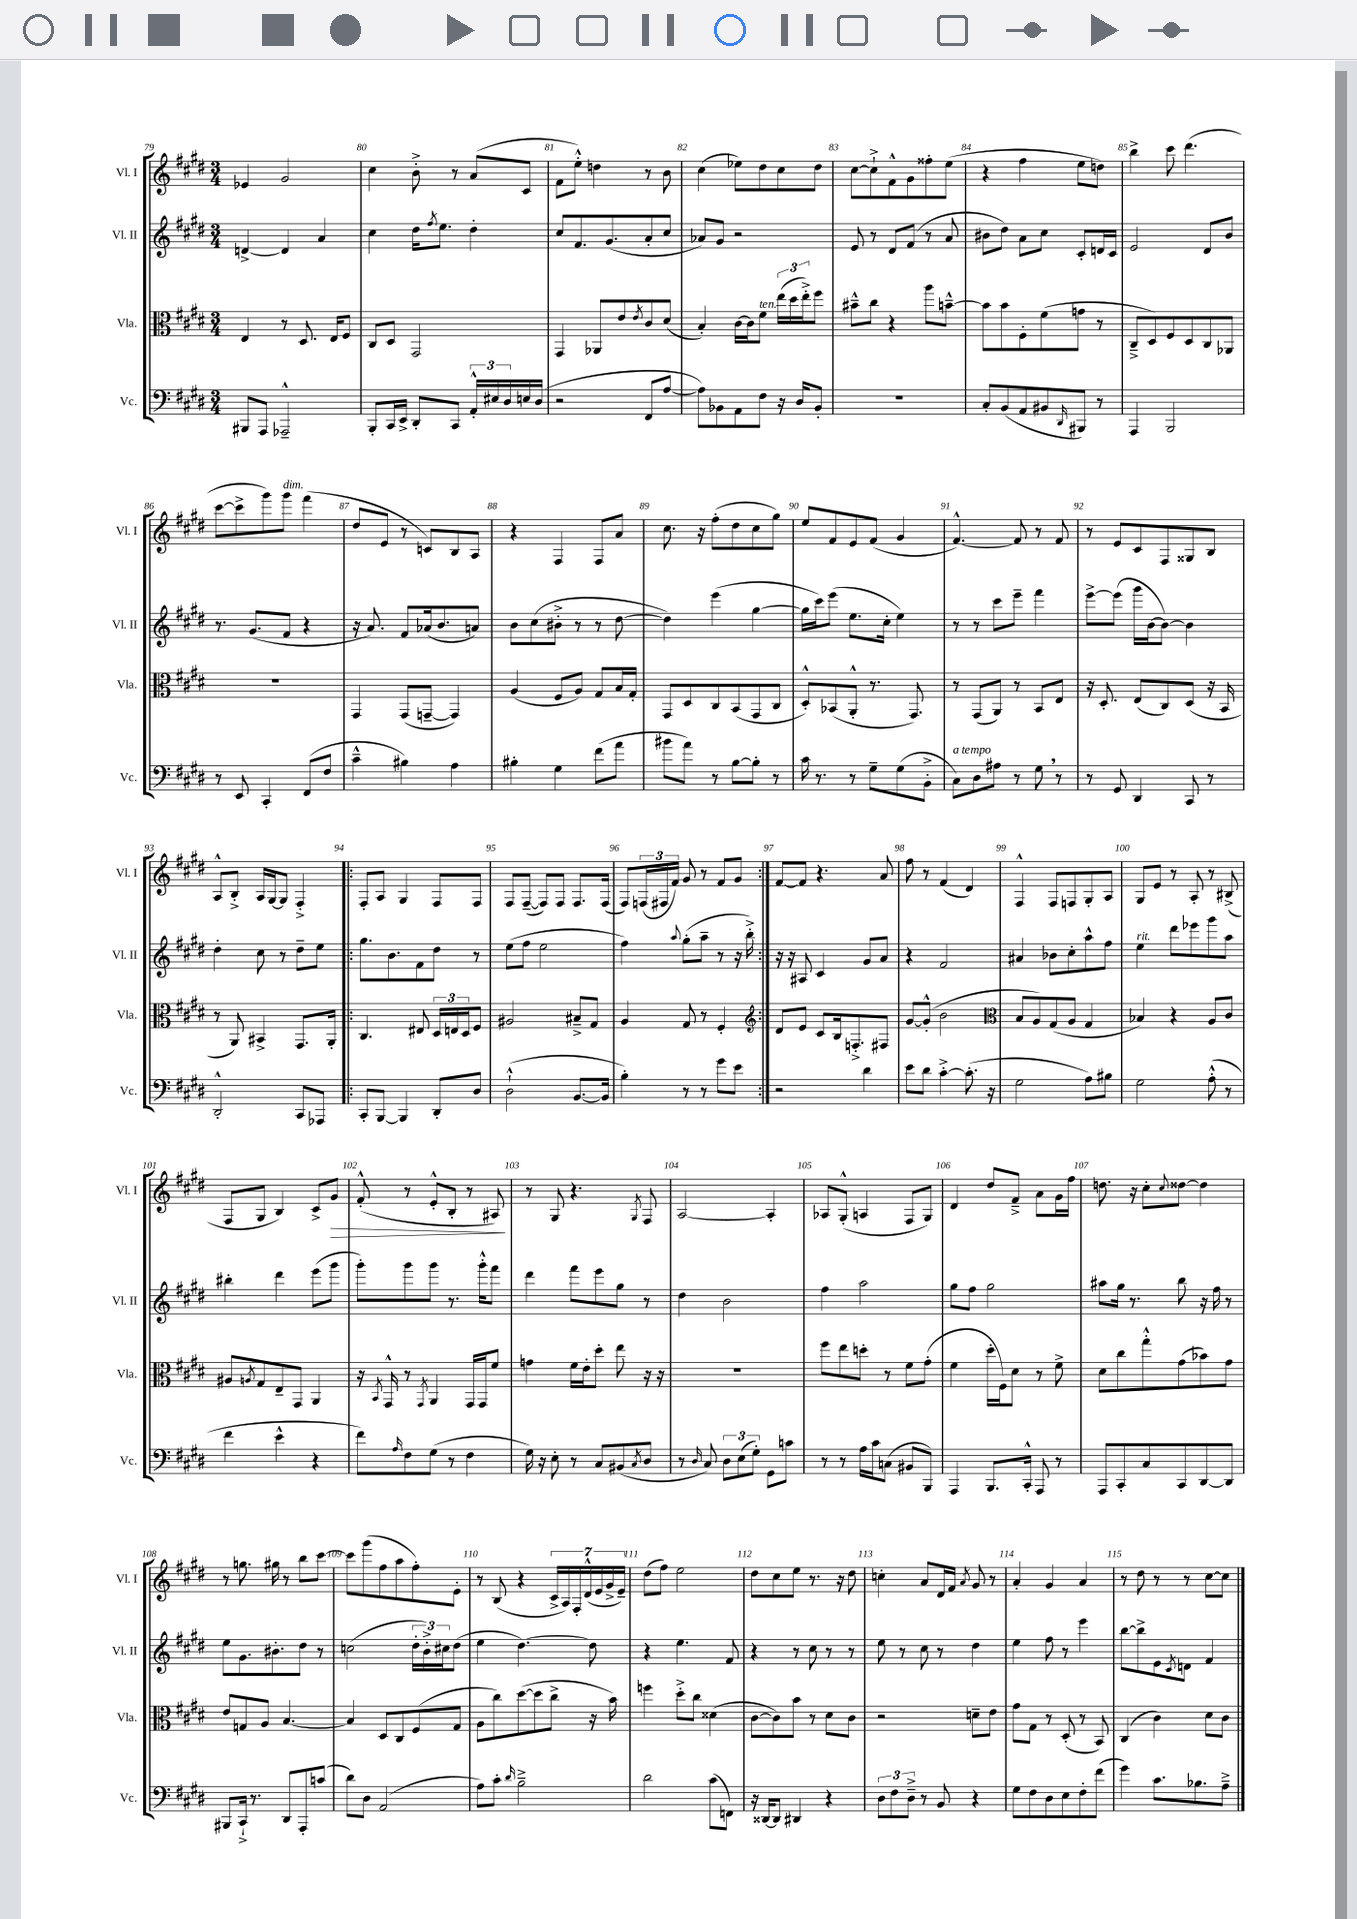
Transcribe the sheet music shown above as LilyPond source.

<<
\new StaffGroup <<
\new Staff = "s0" \with { instrumentName = "Vl. I" shortInstrumentName = "Vl. I" } {
    \clef treble \key e \major \numericTimeSignature \time 3/4
    ees'4 gis'2 |
    cis''4 b'8-.-> r8 a'8( cis'8 |
    fis'8 e''8-.-^) d''4 r8 b'8 |
    cis''4( ees''8) dis''8 cis''8 dis''8 |
    cis''8~ cis''8-!-> fis'8-^ gis'8 fisis''8-. e''8( |
    r4 fis''4 e''8 d''8) |
    b''4-> cis'''8 dis'''4.( |
    cis'''8~ cis'''8-> gis'''8) gis'''8^\markup { \italic "dim." } fis'''4( |
    dis''8 e'8 r8 c'8) b8 a8 |
    r4 fis4 fis8 a'8 |
    cis''8. r16 fis''8-.( dis''8 cis''8 gis''8) |
    e''8 fis'8 e'8 fis'8( gis'4 |
    fis'4.~-^) fis'8 r8 fis'8 |
    r8 e'8 cis'8 fis8 gisis8 b8 |
    a8-^ b8-.-> a16 gis16~ gis8 fis4-.-> |
    \repeat volta 2 { fis8-. a8 gis4 fis8 fis8 |
    fis8 fis8~--( fis8) fis8 fis8. fis16( |
    fis8) \tuplet 3/2 { f16( fis16 fis'16) } gis'8 r8 fis'8 gis'8 | }
    fis'8~ fis'8 r4. a'8 |
    fis''8 r8 fis'4( dis'4) |
    fis4-^ fis8 f8 gis8-. a8 |
    gis8 e'8 r8 a8-. r8 bis8->( |
    fis8 gis8 b4) cis'8-> gis'8\> |
    fis'8-.-^( r8 e'8-.-^ b8-. r8 ais8\!) |
    r8 gis8 r4. \acciaccatura { gis8 } fis8 |
    a2~ a4-. |
    aes8 gis8-.-^( a4 fis8 gis8) |
    dis'4 dis''8 fis'8---> a'8 gis'16 fis''16 |
    d''8. r16 cis''8-. \appoggiatura { cis''8 } disis''8~ disis''4 |
    r8 g''8. gis''16 r8 b''8 cis'''8~ |
    cis'''8 gis'''8( fis''8 a''8 fis''8-.) e'8-. |
    r8 b8( r4 \tuplet 7/4 { cis'16-> a16) fis16-. dis'16-^( e'16 gis'16-> e'16--) } |
    dis''8( fis''8) e''2 |
    dis''8 cis''8 e''8 r8. r16 dis''8 |
    c''4-. a'8 dis'16 fis'16 \acciaccatura { a'8 } gis'8 r8 |
    a'4-. gis'4 a'4 |
    r8 dis''8 r8 r8 cis''8~ cis''8 \bar "|." |
}
\new Staff = "s1" \with { instrumentName = "Vl. II" shortInstrumentName = "Vl. II" } {
    \clef treble \key e \major \numericTimeSignature \time 3/4
    d'4~-> d'4 a'4 |
    cis''4 dis''16 \acciaccatura { fis''8 } e''8. dis''4-. |
    cis''8 fis'8. gis'8.( a'8-. cis''8 |
    aes'8) gis'8 r2 |
    e'8 r8 dis'8 fis'8( r8 a'8 |
    bis'8 dis''8) a'8 cis''8 cis'8-. d'16 cis'16 |
    e'2 dis'8 b'8 |
    r8. gis'8.( fis'8 r4 |
    r16 a'8.) fis'8 aes'16( b'8. a'8) |
    b'8 cis''8( bis'8-.-> r8 r8 dis''8~ |
    dis''4) e'''4( gis''4~ |
    gis''16 cis'''16) e'''8( e''8. cis''16-. e''4) |
    r8 r8 cis'''8 e'''8-- fis'''4 |
    e'''8~-> e'''8( gis'''16 b'16~ b'8~) b'4 |
    dis''4-. cis''8 r8 dis''8-- e''8 |
    \repeat volta 2 { gis''8. b'8. fis'8 dis''8 r8 |
    e''8( fis''8 e''2 |
    fis''4) \appoggiatura { a''8 } gis''8-.( a''8-- r8 r16 b''16-.->) | }
    r16 r16 ais8 cis'4 gis'8 a'8 |
    r4 fis'2 |
    ais'4 bes'8 cis''8-. a''8-^ fis''8 |
    e''4^\markup { \italic "rit." } dis'''8 ees'''8 gis'''8 a''8 |
    bis''4-. dis'''4 e'''8( gis'''8 |
    gis'''8-.) gis'''8 gis'''8 r8. gis'''16-.-^ fis'''8 |
    dis'''4 fis'''8 e'''8 gis''8 r8 |
    dis''4 b'2 |
    fis''4 a''2 |
    gis''8 fis''8 gis''2 |
    ais''8 gis''16 r8. b''8 r16 fis''16 r8 |
    e''8 gis'8. bis'8.-. dis''8 r8 |
    c''2( \tuplet 3/2 { dis''16-. b'16-.->) cis''16 } dis''8( |
    e''4 dis''4.~) dis''8 |
    r4 e''4. fis'8 |
    r4 r8 cis''8 r8 r8 |
    e''8 r8 cis''8 r8 dis''4 |
    e''4 fis''8 r8 e'''4 |
    b''8~ b''8-> e'8 \acciaccatura { cis'8 } d'8 fis'4 \bar "|." |
}
\new Staff = "s2" \with { instrumentName = "Vla." shortInstrumentName = "Vla." } {
    \clef alto \key e \major \numericTimeSignature \time 3/4
    e4 r8 dis8. e16 fis8 |
    cis8 dis8 gis,2 |
    gis,4 aes,8 e'8 \acciaccatura { e'8 } cis'8 dis'8( |
    b4-.) cis'16~ cis'16 fis'8^\markup { \italic "ten." } \tuplet 3/2 { e''16( dis''16 e''16-.->) } fis''8 |
    bis'8---^ cis''8 r4 a''8 b'8~---^ |
    b'8 b'8 fis8-. fis'8( g'8 r8 |
    cis8---> dis8) fis8 dis8 cis8 aes,8 |
    R2. |
    gis,4 gis,8( g,8~-- g,4) |
    a4( fis8 a8) gis8 b16 gis16-. |
    gis,8 dis8 cis8 b,8( gis,8 cis8 |
    dis8-.-^) bes,8( a,8-.-^ r8. gis,8.) |
    r8 gis,8( a,8) r8 b,8 e8 |
    r16 dis8.-. e8( cis8) dis8( r16 b,16 |
    r8 a,8) bis,4-> gis,8. a,16-. |
    \repeat volta 2 { cis4. eis8 \tuplet 3/2 { dis16 e16 dis16 } fis8 |
    ais2 bis8---> gis8 |
    a4 gis8 r8 fis4-. | }
    \clef treble dis'8 e'8 cis'8 b16 f8.-.-> fis8 |
    gis'8~ gis'8-.-^( b'2 |
    \clef alto b8 a8) gis8( a8 gis4 |
    bes4) r4 a8 cis'8 |
    ais8 \acciaccatura { a8 } gis8 e8-- gis,8 a,4 |
    r16 \acciaccatura { b,8 } gis,16-^ r8 \acciaccatura { gis,8 } a,4 gis,16 gis,16 fis'8 |
    g'4 fis'16 e'16-. dis''8-. e''8 r16 r16 |
    R2. |
    fis''8 e''8 d''8-. r8 fis'8 gis'8-.( |
    fis'4 dis''16-. fis16) dis'8 r8 fis'8-> |
    dis'8 cis''8 gis''8-.-^ gis'8( bes'8) gis'8 |
    e'8 g8 a8 b4.~ |
    b4 dis8 cis8 fis8( gis8 |
    a8 cis''8) dis''8~( dis''8 cis''8-> r16 b'16) |
    f''4 dis''8-.-> cis''8 disis'4( |
    cis'8~ cis'8) b'8 r8 dis'8 cis'8 |
    r2 d'8-- e'8 |
    gis'8 gis8 r8 dis8-.( r8 b,8) |
    cis4( cis'4) dis'8 cis'8 \bar "|." |
}
\new Staff = "s3" \with { instrumentName = "Vc." shortInstrumentName = "Vc." } {
    \clef bass \key e \major \numericTimeSignature \time 3/4
    bis,,8 a,,8 aes,,2---^ |
    b,,8-. cis,16 e,16-> dis,8-. cis,8 \tuplet 3/2 { a,16-.-^ eis16 dis16 } e16 dis16( |
    r2 fis,8 a8~ |
    a8) bes,8 a,8 fis8 r16 dis16 bes,8-. |
    R2. |
    cis8-. b,8( a,8 bis,8 \grace { dis,16 } bis,,8) r8 |
    a,,4 b,,2 |
    r8 e,8 cis,4-. fis,8( fis8 |
    cis'4---^ bis4) a4 |
    bis4-. gis4 fis'8( a'8 |
    bis'8 a'8) r8 b8~ b8-. r8 |
    cis'16 r8. r8 gis8-- gis8( b,8-.-> |
    cis8^\markup { \italic "a tempo" }) dis8 ais8 r8 gis8 \breathe r8 |
    r8 gis,8 dis,4 cis,8 r8 |
    dis,2-.-^ cis,8 aes,,8 |
    \repeat volta 2 { cis,8-. b,,8~ b,,4 dis,8-. dis8 |
    dis2-!-^( b,8.~ b,16 |
    b4-.) r8 r8 gis'8 e'8 | }
    r2 dis'4 |
    e'8 dis'8 cis'4~-.-> cis'8.-.( r16 |
    gis2 a8) bis8 |
    gis2 a8-.-^( r8 |
    fis'4 e'4-^ r4 |
    fis'8) \grace { a16 } fis8 gis8( r8 fis4 |
    gis16) r16 e8-. r8 cis8 bis,8( \acciaccatura { cis8 } dis8 |
    r8 \grace { dis16 } cis8) \tuplet 3/2 { dis8 e8( gis8-.) } gis,8 c'8 |
    r8 r8 a16 cis'16 c8( bis,8 b,,8) |
    a,,4 b,,8. cis,16-.-^ a,,8 r8 |
    a,,8 cis,8-. cis8 cis,8 dis,8~ dis,8 |
    bis,,8 cis,16-!-> r8. dis,8 a,,8-. c'8( |
    dis'8) dis8 a,2( |
    a8) cis'8-. \grace { dis'16 } b2---> |
    dis'2 cis'8( f,8) |
    r16 disis,16~ disis,8 dis,4 r4 |
    \tuplet 3/2 { dis8 fis8 dis8---> } r8 b,8 r4 |
    gis8 fis8 dis8 e8 fis8-. fis'8( |
    gis'4) cis'8. bes8. a8---> \bar "|." |
}
>>
>>
\layout { \context { \Score currentBarNumber = #79 \override BarNumber.break-visibility = ##(#f #t #t) barNumberVisibility = #all-bar-numbers-visible } }
